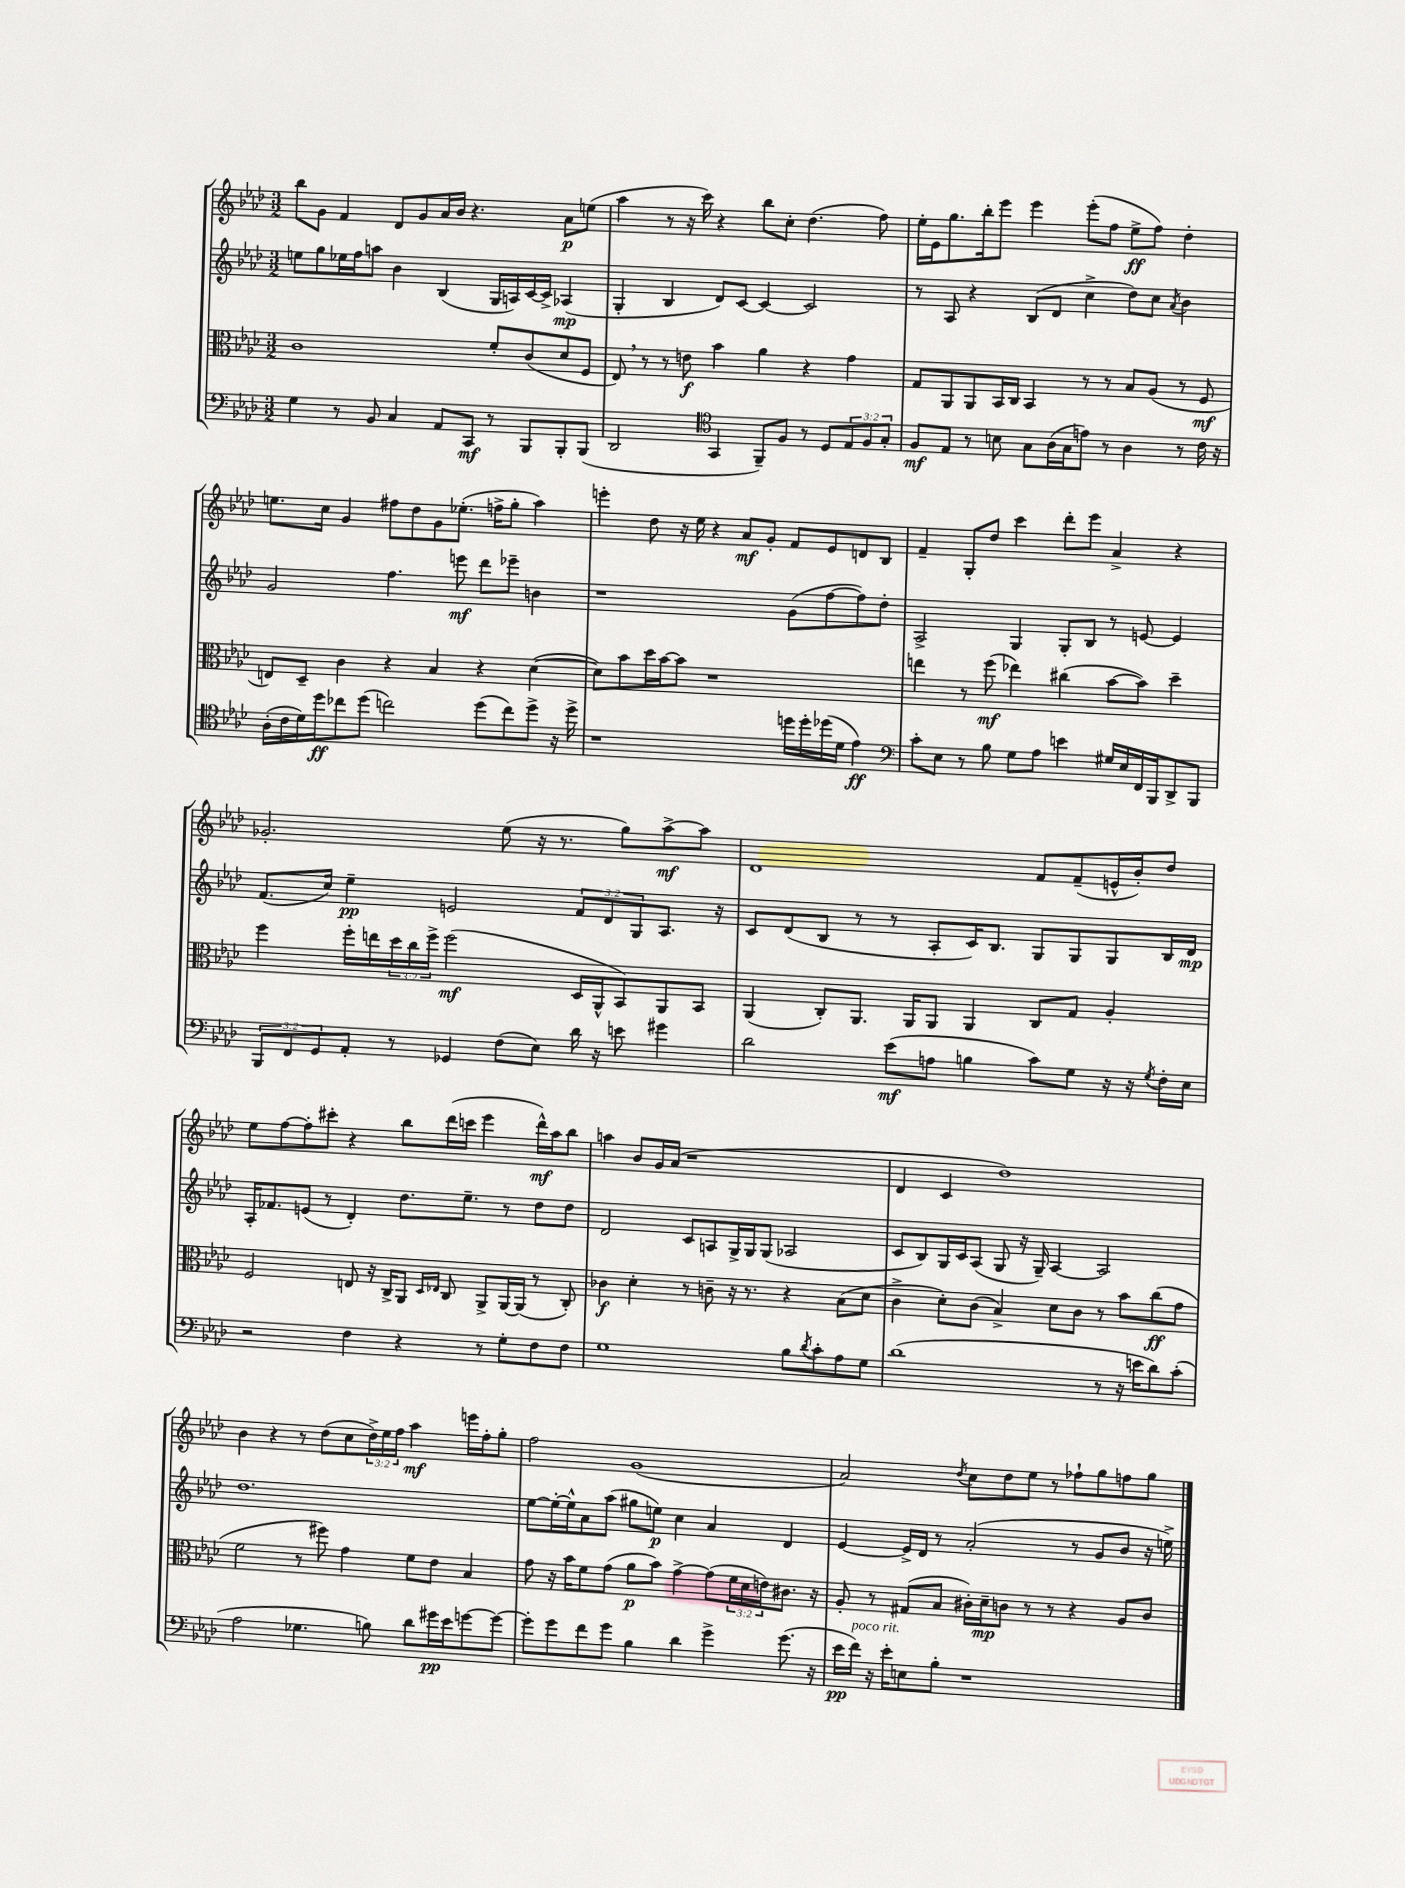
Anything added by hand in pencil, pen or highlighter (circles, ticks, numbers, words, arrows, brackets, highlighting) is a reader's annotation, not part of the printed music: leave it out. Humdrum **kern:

**kern	**dynam	**kern	**dynam	**kern	**dynam	**kern	**dynam
*part4	*part4	*part3	*part3	*part2	*part2	*part1	*part1
*staff4	*staff4	*staff3	*staff3	*staff2	*staff2	*staff1	*staff1
*clefF4	*	*clefC3	*	*clefG2	*	*clefG2	*
*k[b-e-a-d-]	*	*k[b-e-a-d-]	*	*k[b-e-a-d-]	*	*k[b-e-a-d-]	*
*M3/2	*	*M3/2	*	*M3/2	*	*M3/2	*
=136	=136	=136	=136	=136	=136	=136	=136
4G\	.	1c	.	8een\L	.	8bb-\L	.
.	.	.	.	8gg\	.	8g\J	.
8r	.	.	.	16ee-X\L	.	4f/	.
.	.	.	.	16ff\J	.	.	.
8BB-/	.	.	.	8aan\J	.	.	.
4C/	.	.	.	4b-\	.	8d-/L	.
.	.	.	.	.	.	8g/	.
8AA-/L	.	.	.	(4B-/	.	16a-/L	.
.	.	.	.	.	.	16b-/JJ	.
8CC/J	mf	.	.	.	.	4.r	.
8r	.	8f'/L	.	16G/LL	.	.	.
.	.	.	.	16An/)	.	.	.
8BBB-/L	.	(8c/	.	[16c/	.	.	.
.	.	.	.	16c^/JJ]	.	.	.
8BBB-'/	.	8d-/	.	(4A-X/	mp	8a-\L	p
(8BBB-/J	.	8F/J	.	.	.	(8een\J	.
=137	=137	=137	=137	=137	=137	=137	=137
2DD-/	.	8E-,/)	.	4G'/	.	4aa-\	.
.	.	8r	.	.	.	.	.
.	.	8r	.	4B-/	.	8r	.
.	.	8en\	f	.	.	16r	.
.	.	.	.	.	.	16ccc\)	.
*clefC4	*	*	*	*	*	*	*
4GG/	.	4b-\	.	8d-/L)	.	4r	.
.	.	.	.	[8c/J	.	.	.
8FF~/L)	.	4a-\	.	4c/_	.	8bb-\L	.
8F/J	.	.	.	.	.	8cc'\J	.
8r	.	4r	.	2c/]	.	(4.dd-\	.
8D-/L	.	.	.	.	.	.	.
12E-/	.	4g\	.	.	.	.	.
12F/	.	.	.	.	.	.	.
.	.	.	.	.	.	8ff\)	.
12G'/J	.	.	.	.	.	.	.
=138	=138	=138	=138	=138	=138	=138	=138
8F/L	mf	8G/L	.	8r	.	16ee-'\LL	.
.	.	.	.	.	.	16e-\J	.
8E-/J	.	8AA-/	.	8A-/	.	8.gg\	.
8r	.	8AA-/	.	4r	.	.	.
.	.	.	.	.	.	16bb-'\k	.
8Bn\	.	16BB-/L	.	.	.	8eee-\J	.
.	.	16C/JJ	.	.	.	.	.
8G\L	.	4BB-/	.	(8B-/L	.	4eee-\	.
(16A-\L	.	.	.	8d-/J	.	.	.
16G\J	.	.	.	.	.	.	.
8en\J)	.	8r	.	4cc^\	.	(8eee-'\L	.
8r	.	8r	.	.	.	8ff\J	.
4A-\	.	8B-/L	.	8dd-\L)	.	8ee-^\L	ff
.	.	(8A-/J	.	8cc\J	.	8ff\J)	.
.	.	.	.	8qa-/	.	.	.
8r	.	8r	.	4b-\	.	4dd-'\	.
16c\	.	8F/	mf	.	.	.	.
16r	.	.	.	.	.	.	.
!!LO:LB:g=z
=139	=139	=139	=139	=139	=139	=139	=139
(16A-'\LL	.	8En/L)	.	2g/	.	8.een\L	.
16c\	.	.	.	.	.	.	.
16d-\)	.	8D-~/J	.	.	.	.	.
16dd-\J	ff	.	.	.	.	16cc\Jk	.
8cc-X\	.	4c\	.	.	.	4g/	.
(8dd-\J	.	.	.	.	.	.	.
2ccn\)	.	4r	.	4.ff\	.	8ff#X\L	.
.	.	.	.	.	.	8dd-\	.
.	.	4B-/	.	.	.	8g\	.
.	.	.	.	8eeen\	mf	(8.ee-X'\J	.
(8dd-\L	.	4r	.	8ddd-\L	.	.	.
.	.	.	.	.	.	16ffn^\KL	.
8cc\)	.	.	.	8eee-X~\J	.	8gg'\J	.
8dd-^\J	.	([4d-\	.	4bn\	.	4aa-\)	.
16r	.	.	.	.	.	.	.
16dd-^\	.	.	.	.	.	.	.
=140	=140	=140	=140	=140	=140	=140	=140
1r	.	8d-\L])	.	1r	.	4eeen'\	.
.	.	8b-\	.	.	.	.	.
.	.	16dd-\L	.	.	.	8dd-\	.
.	.	[16b-\J	.	.	.	.	.
.	.	8b-\J]	.	.	.	16r	.
.	.	.	.	.	.	16ee-\	.
.	.	1r	.	.	.	4r	.
.	.	.	.	.	.	8a-/L	mf
.	.	.	.	.	.	8g'/J	.
16ddn\LL	.	.	.	(8g\L	.	8f/L	.
16dd'\	.	.	.	.	.	.	.
(16dd-X\	.	.	.	[8ff\	.	8e-/	.
16d-\JJ	.	.	.	.	.	.	.
4e-\)	ff	.	.	8ff\])	.	8dn/	.
.	.	.	.	8dd-'\J	.	8B-/J	.
=141	=141	=141	=141	=141	=141	=141	=141
*clefF4	*	*	*	*	*	*	*
8c'\L	.	4een\	.	2A-^/	.	4f~/	.
8E-\J	.	.	.	.	.	.	.
8r	.	8r	.	.	.	8G'/L	.
8B-\	.	(8ff\	mf	.	.	8dd-/J	.
8G\L	.	4ee-X\)	.	4G/	.	4ccc\	.
8A-\J	.	.	.	.	.	.	.
4en\	.	(4cc#X\	.	8G'/L	.	8ddd-'\L	.
.	.	.	.	8B-/J	.	8eee-\J	.
16G#X/LL	.	[8b-\L	.	8r	.	4a-^/	.
16E-/	.	.	.	.	.	.	.
16FF/	.	8b-\J])	.	[8en/	.	.	.
16BBB-/J	.	.	.	.	.	.	.
8DD-^/	.	4dd-~\	.	4e/]	.	4r	.
8BBB-/J	.	.	.	.	.	.	.
!!LO:LB:g=z
=142	=142	=142	=142	=142	=142	=142	=142
12BBB-/L	.	4ff\	.	(8.f/L	.	2.g-X'/	.
12FF/	.	.	.	.	.	.	.
12GG/	.	.	.	.	.	.	.
.	.	.	.	16cc/Jk)	.	.	.
8AA-'/J	.	16ff'\LL	.	4ee-~\	pp	.	.
.	.	16een\	.	.	.	.	.
8r	.	24dd-\	.	.	.	.	.
.	.	24cc\	.	.	.	.	.
.	.	24ff^\JJ	.	.	.	.	.
4GG-X/	.	(2ff\	mf	2en/	.	.	.
(8F\L	.	.	.	.	.	(8ee-\	.
8E-\J)	.	.	.	.	.	16r	.
.	.	.	.	.	.	8.r	.
16d-\	.	16D-/LL	.	12f/L	.	.	.
16r	.	16AA-^^/J	.	.	.	.	.
.	.	.	.	12d-/	.	.	.
8en\	.	8BB-/)	.	.	.	8gg\L)	.
.	.	.	.	12G/	.	.	.
4g#X\	.	8AA-/	.	8.A-/J	.	[8aa-^\	mf
.	.	8BB-/J	.	.	.	8aa-\J]	.
.	.	.	.	16r	.	.	.
=143	=143	=143	=143	=143	=143	=143	=143
2d-\	.	(4AA-/	.	8c/L	.	1d-	.
.	.	.	.	(8d-/	.	.	.
.	.	8C'/L)	.	8B-/J	.	.	.
.	.	8.AA-/J	.	8r	.	.	.
(8e-\L	mf	.	.	8r	.	.	.
.	.	16AA-/KL	.	.	.	.	.
8An\J	.	8AA-/J	.	8A-'/L	.	.	.
4Bn\	.	4AA-/	.	16c/K)	.	.	.
.	.	.	.	8.B-/J	.	.	.
8c\L)	.	8C/L	.	8G/L	.	8f/L	.
8G\J	.	8G/J	.	8G/	.	(8f~/	.
16r	.	4A-'/	.	8G/	.	16en^^/L	.
16r	.	.	.	.	.	16b-'/J)	.
8qG/	.	.	.	.	.	.	.
16F'\LL	.	.	.	16B-/L	.	8dd-/J	.
16E-\JJ	.	.	.	16d-/JJ	mp	.	.
!!LO:LB:g=z
=144	=144	=144	=144	=144	=144	=144	=144
2r	.	2F/	.	16A-'/KL	.	8ee-\L	.
.	.	.	.	8.f-X/	.	.	.
.	.	.	.	.	.	[8ff\	.
.	.	.	.	(8en/J	.	8ff'\]	.
.	.	.	.	8r	.	8ccc#X'\J	.
4F\	.	8En/	.	4d-'/)	.	4r	.
.	.	16r	.	.	.	.	.
.	.	16C^/KL	.	.	.	.	.
4r	.	8AA-/J	.	8.dd-\L	.	8bb-\L	.
.	.	16qqD-/LL	.	.	.	.	.
.	.	16qqE-X/JJ	.	.	.	.	.
.	.	8C/	.	.	.	(16ddd-\L	.
.	.	.	.	8.ee-~\J	.	16cccn\JJ	.
8r	.	8AA-^/L	.	.	.	4eee-\	.
8G'\L	.	[16AA-/L	.	8r	.	.	.
.	.	(16AA-/JJ]	.	.	.	.	.
8F\	.	8r	.	8dd-\L	.	16ddd-^^\LL)	mf
.	.	.	.	.	.	16aa-\J	.
8F\J	.	8C'/)	.	8dd-\J	.	8bb-\J	.
=145	=145	=145	=145	=145	=145	=145	=145
1G	.	4c-X\	f	2d-/	.	4aan\	.
.	.	4d-'\	.	.	.	8b-/L	.
.	.	.	.	.	.	16g/L	.
.	.	.	.	.	.	(16a-/JJ	.
.	.	8r	.	8c/L	.	1r	.
.	.	8cn~\	.	8An/	.	.	.
.	.	16r	.	16G^/L	.	.	.
.	.	8.r	.	16G/J	.	.	.
.	.	.	.	(8G/J	.	.	.
8B-\L	.	4r	.	2A-X/	.	.	.
8qd-/	.	.	.	.	.	.	.
8c'\	.	.	.	.	.	.	.
8A-\	.	(8B-\L	.	.	.	.	.
8G\J	.	8d-\J	.	.	.	.	.
=146	=146	=146	=146	=146	=146	=146	=146
(1d-	.	4c^\	.	8c/L	.	4d-/	.
.	.	.	.	8B-/)	.	.	.
.	.	8d-'\L)	.	16G/L	.	4c/	.
.	.	.	.	16c/J	.	.	.
.	.	(8c\J	.	(8A-/J	.	.	.
.	.	4B-^/)	.	8G/	.	1dd-)	.
.	.	.	.	16r	.	.	.
.	.	.	.	16G~/)	.	.	.
.	.	8d-\L	.	[4A-/	.	.	.
.	.	8c\J	.	.	.	.	.
8r	.	8r	.	2A-/]	.	.	.
16r	.	8b-\L	.	.	.	.	.
16en\KL	.	.	.	.	.	.	.
8d-\)	.	(8cc\	ff	.	.	.	.
(8c'\J	.	8g\J	.	.	.	.	.
!!LO:LB:g=z
=147	=147	=147	=147	=147	=147	=147	=147
2A-\	.	2f\	.	1.dd-	.	4b-\	.
.	.	.	.	.	.	4r	.
4.G-X\	.	8r	.	.	.	8r	.
.	.	8ff#X\)	.	.	.	(8dd-\L	.
.	.	4g\	.	.	.	8cc\	.
8Bn\)	.	.	.	.	.	24dd-^\L)	.
.	.	.	.	.	.	24ee-\	.
.	.	.	.	.	.	24ff\JJ	.
8d-\L	.	8f\L	.	.	.	4aa-\	mf
16g#X\L	pp	8e-\J	.	.	.	.	.
16e-\J	.	.	.	.	.	.	.
[8gn\	.	4B-/	.	.	.	16eeen\LL	.
.	.	.	.	.	.	16ff'\J	.
8g\J_	.	.	.	.	.	8gg'\J	.
=148	=148	=148	=148	=148	=148	=148	=148
8g'\L]	.	8g\	.	[8ee-\L	.	2ff\	.
8g\	.	16r	.	16ee-'\L_	.	.	.
.	.	16b-\KL	.	16ee-^^\J]	.	.	.
8f\	.	8f\	.	8a-\	.	.	.
8g\J	.	(8g\J	.	(8aa-\J	.	.	.
4B-\	.	8a-\L	p	8gg#X\L	.	(1g	.
.	.	8b-\J)	.	8een\J)	p	.	.
4d-\	.	[4g^\	.	4cc\	.	.	.
4g^\	.	(8g\L]	.	4a-/	.	.	.
.	.	24f\L	.	.	.	.	.
.	.	24d-\	.	.	.	.	.
.	.	24en\J)	.	.	.	.	.
(8.g\	.	8.c#X\J	.	4d-/	.	.	.
16r	.	16r	.	.	.	.	.
=149	=149	=149	=149	=149	=149	=149	=149
16e-\LL	pp	8A-'/	.	[4e-/	.	2a-/)	.
!LO:TX:a:i:t=poco rit.	!	!	!	!	!	!	!
16f\JJ)	.	.	.	.	.	.	.
16r	.	8r	.	.	.	.	.
16e-'\KL	.	.	.	.	.	.	.
8En\	.	(8G#X/L	.	16e-^/LL]	.	.	.
.	.	.	.	16d-/JJ	.	.	.
8B-'\J	.	8B-/J	.	8r	.	.	.
.	.	.	.	.	.	8qdd-/	.
1r	.	16c#X'\LL)	.	(2a-'/	.	8cc\L	.
.	.	16d-~\J	mp	.	.	.	.
.	.	8cn\J	.	.	.	8dd-\	.
.	.	8r	.	.	.	8ee-\J	.
.	.	8r	.	.	.	8r	.
.	.	4r	.	8r	.	8ff-X`\L	.
.	.	.	.	8g/L	.	8gg\	.
.	.	8A-/L	.	8b-/J	.	8ffn\	.
.	.	8c/J	.	16r	.	8gg\J	.
.	.	.	.	16een^\)	.	.	.
==	==	==	==	==	==	==	==
*-	*-	*-	*-	*-	*-	*-	*-
